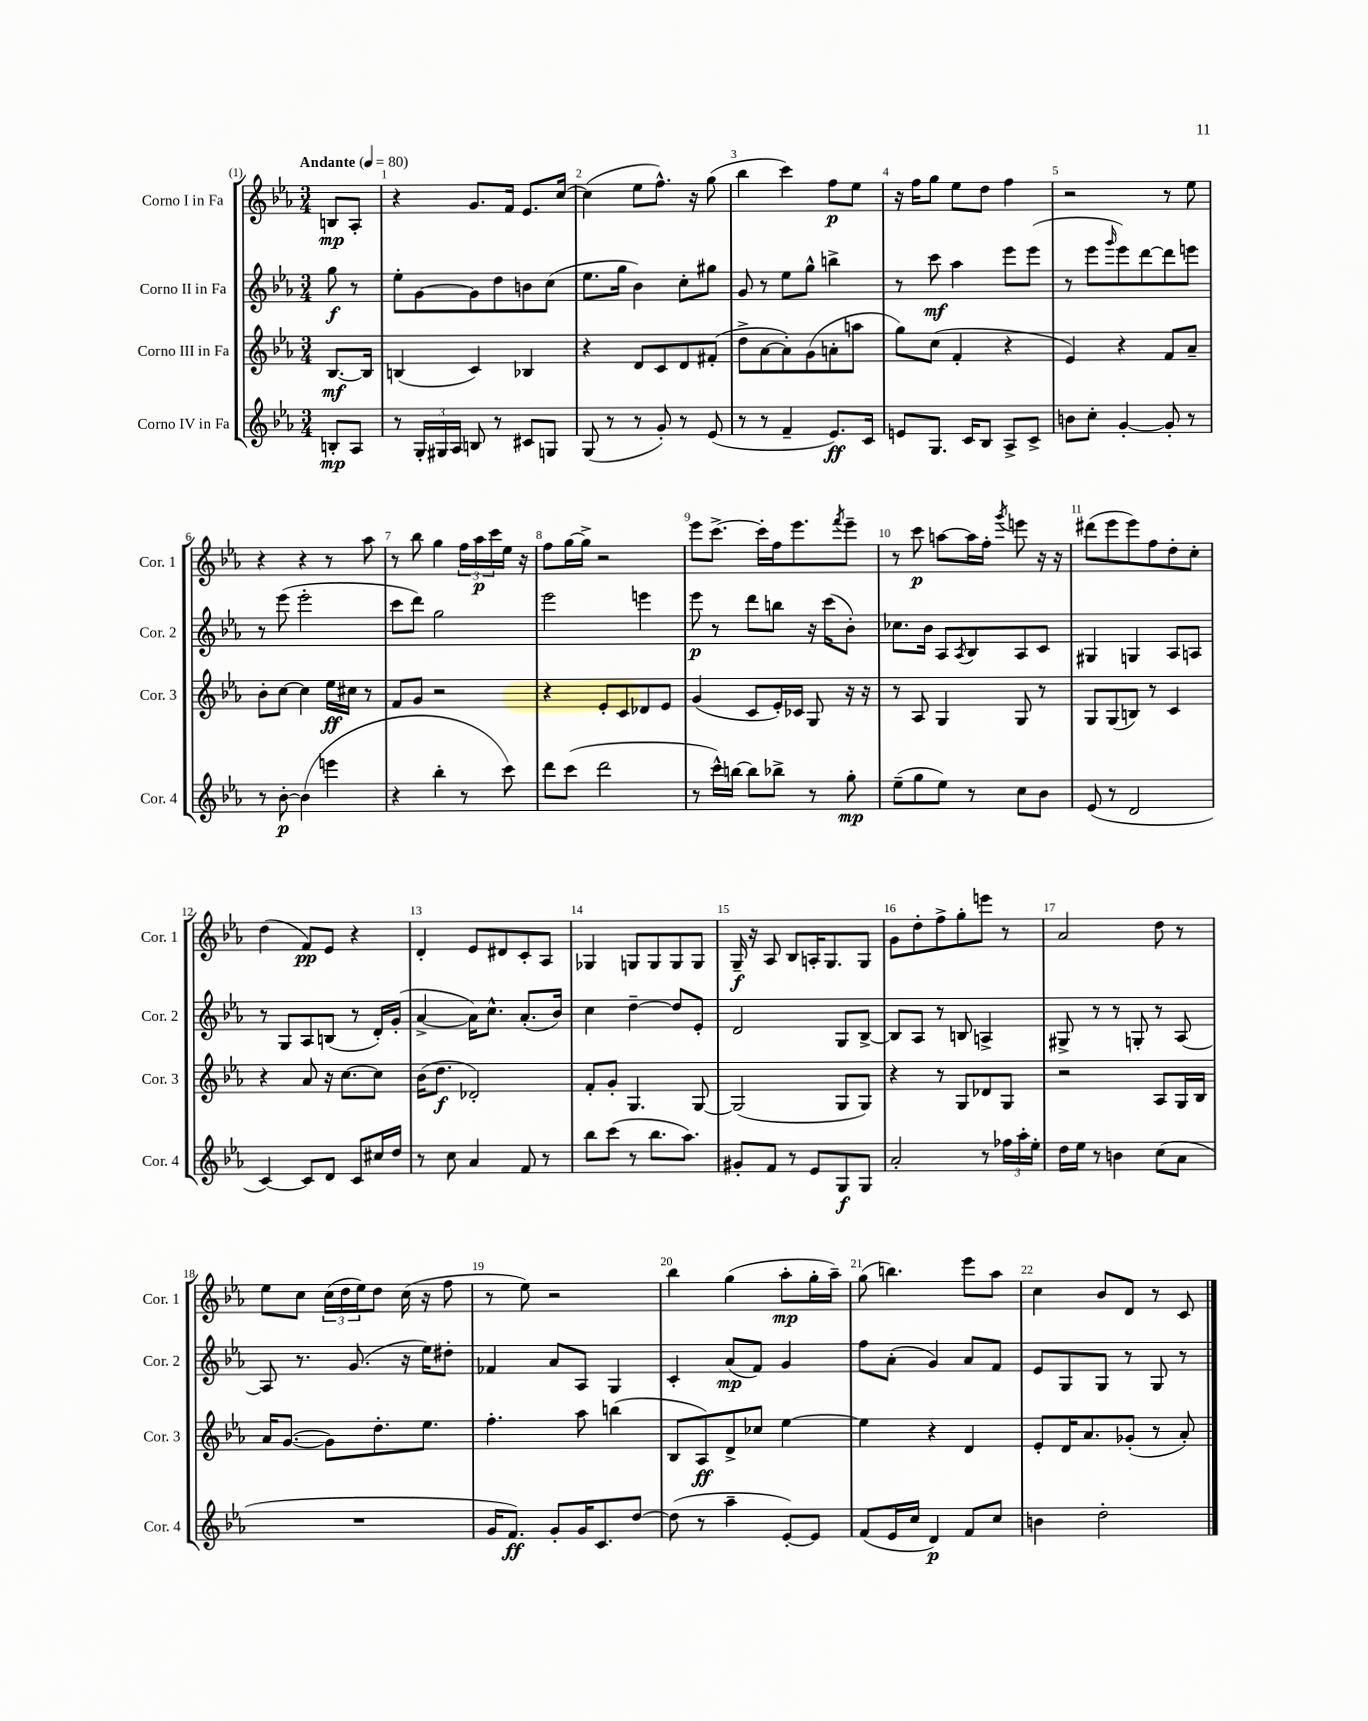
<<
\new StaffGroup <<
\new Staff = "s0" \with { instrumentName = "Corno I in Fa" shortInstrumentName = "Cor. 1" } {
    \clef treble \key ees \major \numericTimeSignature \time 3/4 \partial 4 \tempo "Andante" 4 = 80
    b8\mp aes8-. |
    r4 g'8. f'16 ees'8. c''16~ |
    c''4( ees''8 f''8.-^) r16 g''8( |
    bes''4 c'''4) f''8\p ees''8 |
    r16 f''16 g''8 ees''8 d''8 f''4 |
    r2 r8 ees''8 |
    r4 r4 r8 aes''8 |
    r8 bes''8 g''4 \tuplet 3/2 { f''16 aes''16\p c'''16 } ees''16 r16 |
    f''8 g''16~ g''16-> r2 |
    ees'''8 c'''8.~-> c'''16-. f''16 ees'''8. \acciaccatura { f'''8 } ees'''8-- |
    r8 c'''8\p a''8~ a''16 f''16-. \acciaccatura { g'''8 } e'''8 r16 r16 |
    dis'''8( ees'''8 ees'''8) f''8 d''8-. c''8-. |
    d''4( f'8\pp) ees'8 r4 |
    d'4-. ees'8 dis'8 c'8-. aes8 |
    ges4 g8 g8 g8 g8 |
    g16--\f r16 aes8 bes8 a16-. g8. g8 |
    g'8 d''8-. f''8-> g''8-. e'''8 r8 |
    aes'2 d''8 r8 |
    ees''8 c''8 \tuplet 3/2 { c''16( d''16 ees''16) } d''8 c''16( r16 f''8 |
    r8 ees''8) r2 |
    bes''4 g''4( aes''8-.\mp g''16-. aes''16--) |
    g''8( b''4.) ees'''8 aes''8 |
    c''4 bes'8 d'8 r8 c'8 \bar "|." |
}
\new Staff = "s1" \with { instrumentName = "Corno II in Fa" shortInstrumentName = "Cor. 2" } {
    \clef treble \key ees \major \numericTimeSignature \time 3/4 \partial 4
    g''8\f r8 |
    ees''8-. g'8~ g'8 d''8 b'8 c''8( |
    ees''8. g''16 bes'4) c''8-. gis''8 |
    g'8 r8 ees''8 g''8-^ b''4-> |
    r8 c'''8\mf aes''4 ees'''8 ees'''8( |
    r8 ees'''8 \grace { g'''16 } ees'''8) d'''8~ d'''8 e'''8 |
    r8 ees'''8( ees'''2-. |
    c'''8 d'''8) g''2 |
    ees'''2 e'''4 |
    ees'''8\p r8 d'''8 b''8 r16 c'''16( bes'8-.) |
    ces''8. bes'16 aes8 \acciaccatura { aes8 } bes8 aes8 c'8 |
    gis4 g4 aes8 a8 |
    r8 g8 aes8 b8( r8 d'16-.) g'16-.( |
    aes'4~-> aes'16) c''8.-^ aes'8.-.( bes'16) |
    c''4 d''4~-- d''8 ees'8-. |
    d'2 g8 bes8~-> |
    bes8 aes8 r8 b8 a4-> |
    gis8-> r8 r8 g8-. r8 aes8~ |
    aes8 r8. g'8.( r16 ees''16) dis''8-. |
    fes'4 aes'8 aes8 g4 |
    c'4-. aes'8\mp( f'8) g'4 |
    f''8 aes'8-.( g'4) aes'8 f'8 |
    ees'8 g8 g8 r8 g8 r8 \bar "|." |
}
\new Staff = "s2" \with { instrumentName = "Corno III in Fa" shortInstrumentName = "Cor. 3" } {
    \clef treble \key ees \major \numericTimeSignature \time 3/4 \partial 4
    bes8.~\mf bes16 |
    b4( c'4) bes4 |
    r4 d'8 c'8 d'8 fis'8-.( |
    d''8-> aes'8~ aes'8-.) g'8( a'8-. a''8 |
    g''8) c''8( f'4-. r4 |
    ees'4) r4 f'8 aes'8-- |
    bes'8-. c''8~ c''4 ees''16\ff cis''16 r8 |
    f'8 g'8 r2 |
    r4 ees'8-. c'8 des'8 ees'8 |
    g'4( c'8 ees'16-.) ces'16 g8 r16 r16 |
    r8 aes8 g4 g8 r8 |
    g8 g8( b8) r8 c'4 |
    r4 aes'8 r16 c''8.~ c''8 |
    bes'16( d''8.\f des'2-.) |
    f'8-. g'8-. g4. g8~ |
    g2( g8 g8) |
    r4 r8 g8 des'8 g8 |
    r2 aes8 g16 bes16 |
    aes'16 g'8.~( g'8) d''8.-. ees''8. |
    f''4.-. aes''8 b''4( |
    bes8 aes8\ff) d'8-> ces''8 ees''4~ |
    ees''4 r4 d'4 |
    ees'8-. d'16 aes'8. ges'8-.( r8 aes'8-.) \bar "|." |
}
\new Staff = "s3" \with { instrumentName = "Corno IV in Fa" shortInstrumentName = "Cor. 4" } {
    \clef treble \key ees \major \numericTimeSignature \time 3/4 \partial 4
    b8-.\mp aes8 |
    r8 \tuplet 3/2 { g16-. gis16 aes16 } b8 r8 cis'8 g8 |
    g8( r8 r8 g'8-.) r8 ees'8( |
    r8 r8 f'4-- ees'8.\ff) c'16 |
    e'8 g8. c'16 bes8 aes8-> c'8-> |
    b'8 c''8-. g'4~-. g'8-. r8 |
    r8 bes'8~-.\p bes'4( e'''4 |
    r4 bes''4-. r8 c'''8) |
    d'''8 c'''8( d'''2 |
    r8 c'''16-^) b''16~ b''8 bes''8-> r8 g''8-.\mp |
    ees''8--( g''8 ees''8) r8 c''8 bes'8 |
    ees'8( r8 d'2 |
    c'4~) c'8 d'8 c'8 cis''16 d''16 |
    r8 c''8 aes'4 f'8 r8 |
    bes''8 c'''8( r8 bes''8. aes''8.) |
    gis'8-. f'8 r8 ees'8 g8\f g8 |
    aes'2-. r8 \tuplet 3/2 { fes''16 aes''16-. ees''16-. } |
    d''16 ees''16 r8 b'4 c''8( aes'8 |
    R2. |
    g'16 f'8.\ff) g'8-. g'16 c'8. d''8~ |
    d''8( r8 aes''4-- ees'8~-.) ees'8 |
    f'8( ees'16 c''16 d'4\p) f'8 c''8 |
    b'4 d''2-. \bar "|." |
}
>>
>>
\layout { \context { \Score \override BarNumber.break-visibility = ##(#f #t #t) barNumberVisibility = #all-bar-numbers-visible } }
